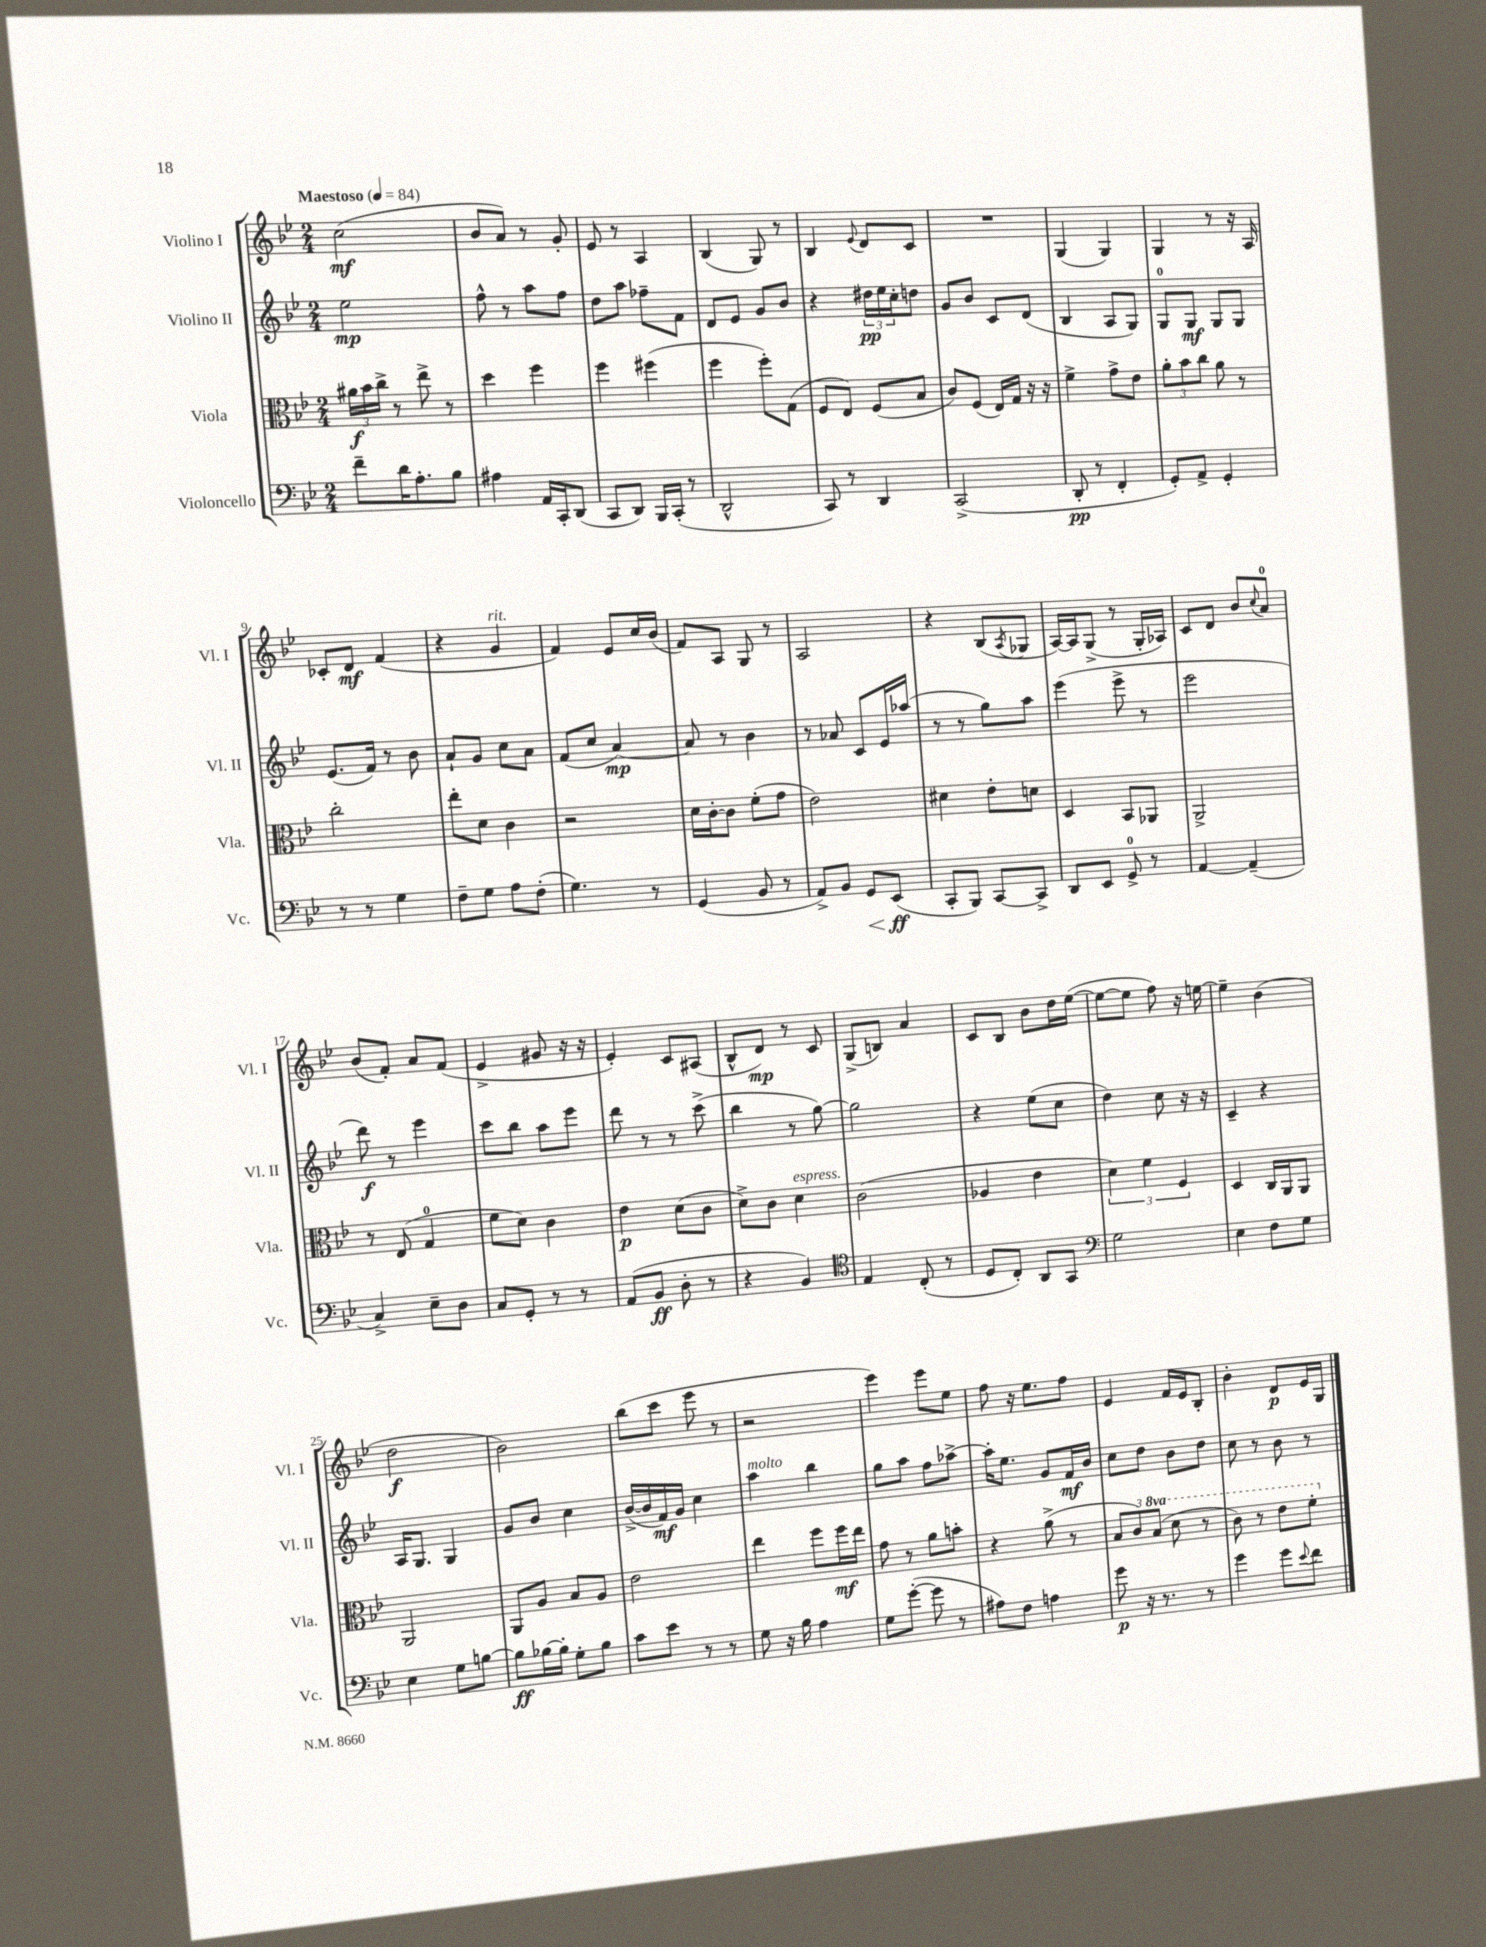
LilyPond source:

<<
\new StaffGroup <<
\new Staff = "s0" \with { instrumentName = "Violino I" shortInstrumentName = "Vl. I" } {
    \clef treble \key bes \major \numericTimeSignature \time 2/4 \tempo "Maestoso" 4 = 84
    c''2\mf( |
    bes'8 a'8) r8 g'8-. |
    ees'8 r8 a4 |
    bes4( g8) r8 |
    bes4 \appoggiatura { ees'8 } d'8 c'8 |
    R2 |
    g4( g4) |
    g4 r8 r16 a16 |
    ces'8-. d'8\mf f'4( |
    r4 g'4^\markup { \italic "rit." } |
    f'4) ees'8 c''16 bes'16( |
    f'8) a8 g8 r8 |
    a2 |
    r4 bes8( \acciaccatura { a8 } ges8 |
    a16~) a16 g8->( r8 g16-. aes16) |
    c'8 d'8 bes'8 \appoggiatura { c''8 } a'8-0 |
    bes'8( f'8-.) a'8 f'8( |
    ees'4-> gis'8 r16 r16 |
    ees'4-.) c'8 ais8( |
    bes8-^ d'8\mp) r8 c'8 |
    g8->( b8) a'4 |
    c'8 bes8 bes'8 d''16 ees''16~( |
    ees''8~ ees''8 f''8) r16 e''16~ |
    e''4-- bes'4( |
    d''2\f |
    bes'2) |
    bes''8( c'''8 ees'''8 r8 |
    r2 |
    ees'''4) ees'''8 ees''8 |
    f''8 r16 ees''8. f''8 |
    ees'4 f'16 ees'16 bes8-. |
    bes'4-. d'8\p ees'16 g16 \bar "|." |
}
\new Staff = "s1" \with { instrumentName = "Violino II" shortInstrumentName = "Vl. II" } {
    \clef treble \key bes \major \numericTimeSignature \time 2/4
    ees''2\mp |
    f''8-^ r8 a''8 f''8 |
    d''8 a''8 fes''8-- f'8 |
    d'8 ees'8 g'8 bes'8 |
    r4 \tuplet 3/2 { dis''16\pp ees''16 c''16-. } d''8 |
    g'8 bes'8 c'8 d'8( |
    bes4 a8 g8) |
    g8-0 g8\mf g8 g8 |
    ees'8.( f'16) r8 bes'8 |
    a'8-! g'8 c''8 a'8 |
    f'8( c''8 a'4~\mp) |
    a'8 r8 bes'4 |
    r8 aes'8 c'8 ees'16 aes''16( |
    r8 r8 g''8) a''8 |
    ees'''4( ees'''8-> r8 |
    ees'''2 |
    d'''8\f) r8 ees'''4 |
    c'''8 bes''8 a''8 ees'''8 |
    d'''8 r8 r8 c'''8->( |
    bes''4 r8 g''8~) |
    g''2 |
    r4 ees''8( c''8 |
    d''4) c''8 r16 r16 |
    c'4-- r4 |
    a16 g8. g4 |
    g'8 bes'8 c''4 |
    bes'16~->( bes'16 f'16\mf) g'16 c''4 |
    a''4^\markup { \italic "molto" } bes''4 |
    g''8 a''8 f''8 aes''8~-> |
    aes''16-. ees''8. g'8 f'16\mf bes'16 |
    c''8 d''8 bes'8 d''8 |
    c''8 r8 bes'8 r8 \bar "|." |
}
\new Staff = "s2" \with { instrumentName = "Viola" shortInstrumentName = "Vla." } {
    \clef alto \key bes \major \numericTimeSignature \time 2/4 \set Staff.ottavationMarkups = #ottavation-simple-ordinals
    \tuplet 3/2 { ais'16\f bes'16 c''16-> } r8 ees''8-> r8 |
    d''4 f''4 |
    f''4 fis''4( |
    f''4 f''8-.) g8( |
    f8 ees8) f8( bes8 |
    c'8) f8( ees16) g16 r16 r16 |
    f'4-> g'8-> ees'8 |
    \tuplet 3/2 { a'8-. bes'8 c''8 } a'8 r8 |
    c''2-. |
    ees''8-. d'8 c'4 |
    r2 |
    d'16 c'16~-. c'8 f'8-.( g'8 |
    ees'2) |
    dis'4 ees'8-. d'8 |
    d4 bes,8 aes,8 |
    a,2-> |
    r8 ees8( g4-0 |
    f'8 d'8) c'4 |
    ees'4\p d'8( c'8 |
    d'8->) c'8 d'4^\markup { \italic "espress." } |
    c'2( |
    aes4 ees'4 |
    \tuplet 3/2 { d'4) f'4 f4 } |
    d4 c16 a,16 a,8 |
    a,2 |
    a,8 a8 bes8 a8 |
    ees'2 |
    ees''4 f''8 f''16\mf ees''16 |
    g'8 r8 a'8 b'8-. |
    r4 a'8->( r8 |
    \tuplet 3/2 { bes8 c'8) \ottava #1 bes'8( } d''8 r8 |
    c''8) r8 ees''8 f''8-. \ottava #0 \bar "|." |
}
\new Staff = "s3" \with { instrumentName = "Violoncello" shortInstrumentName = "Vc." } {
    \clef bass \key bes \major \numericTimeSignature \time 2/4
    f'8-- d'16 a8.-. bes8 |
    ais4 a,16 c,16-. d,8( |
    c,8 d,8) bes,,16 c,16-.( r8 |
    d,2-^ |
    c,8) r8 d,4 |
    c,2->( |
    d,8-.\pp r8 f,4-. |
    g,8-.) a,8-> g,4-. |
    r8 r8 g4 |
    f8-- g8 a8 f8-.( |
    g4.) r8 |
    g,4( bes,8 r8 |
    a,8->) bes,8 g,8\< ees,8\ff\!( |
    c,8-. bes,,8) c,8~ c,8-> |
    d,8 ees,8 g,8-0-> r8 |
    a,4~ a,4--( |
    c4->) ees8-- d8 |
    c8 g,8-. r8 r8 |
    a,8( bes,8\ff d8-. r8 |
    r4 bes,4) |
    \clef tenor ees4 c8-.( r8 |
    d8 c8-.) a,8 g,8 |
    \clef bass g2 |
    ees4 f8 g8 |
    ees4 g8 b8~ |
    b8\ff bes16~ bes16-. g8-. bes8 |
    c'8 ees'8 r8 r8 |
    g8 r16 bes16 a4 |
    g8 g'8~-.( g'8 r8 |
    ais8) f8 a4 |
    g'8\p r16 r8. r8 |
    g'4 g'8 \appoggiatura { ees'8 } f'8 \bar "|." |
}
>>
>>
